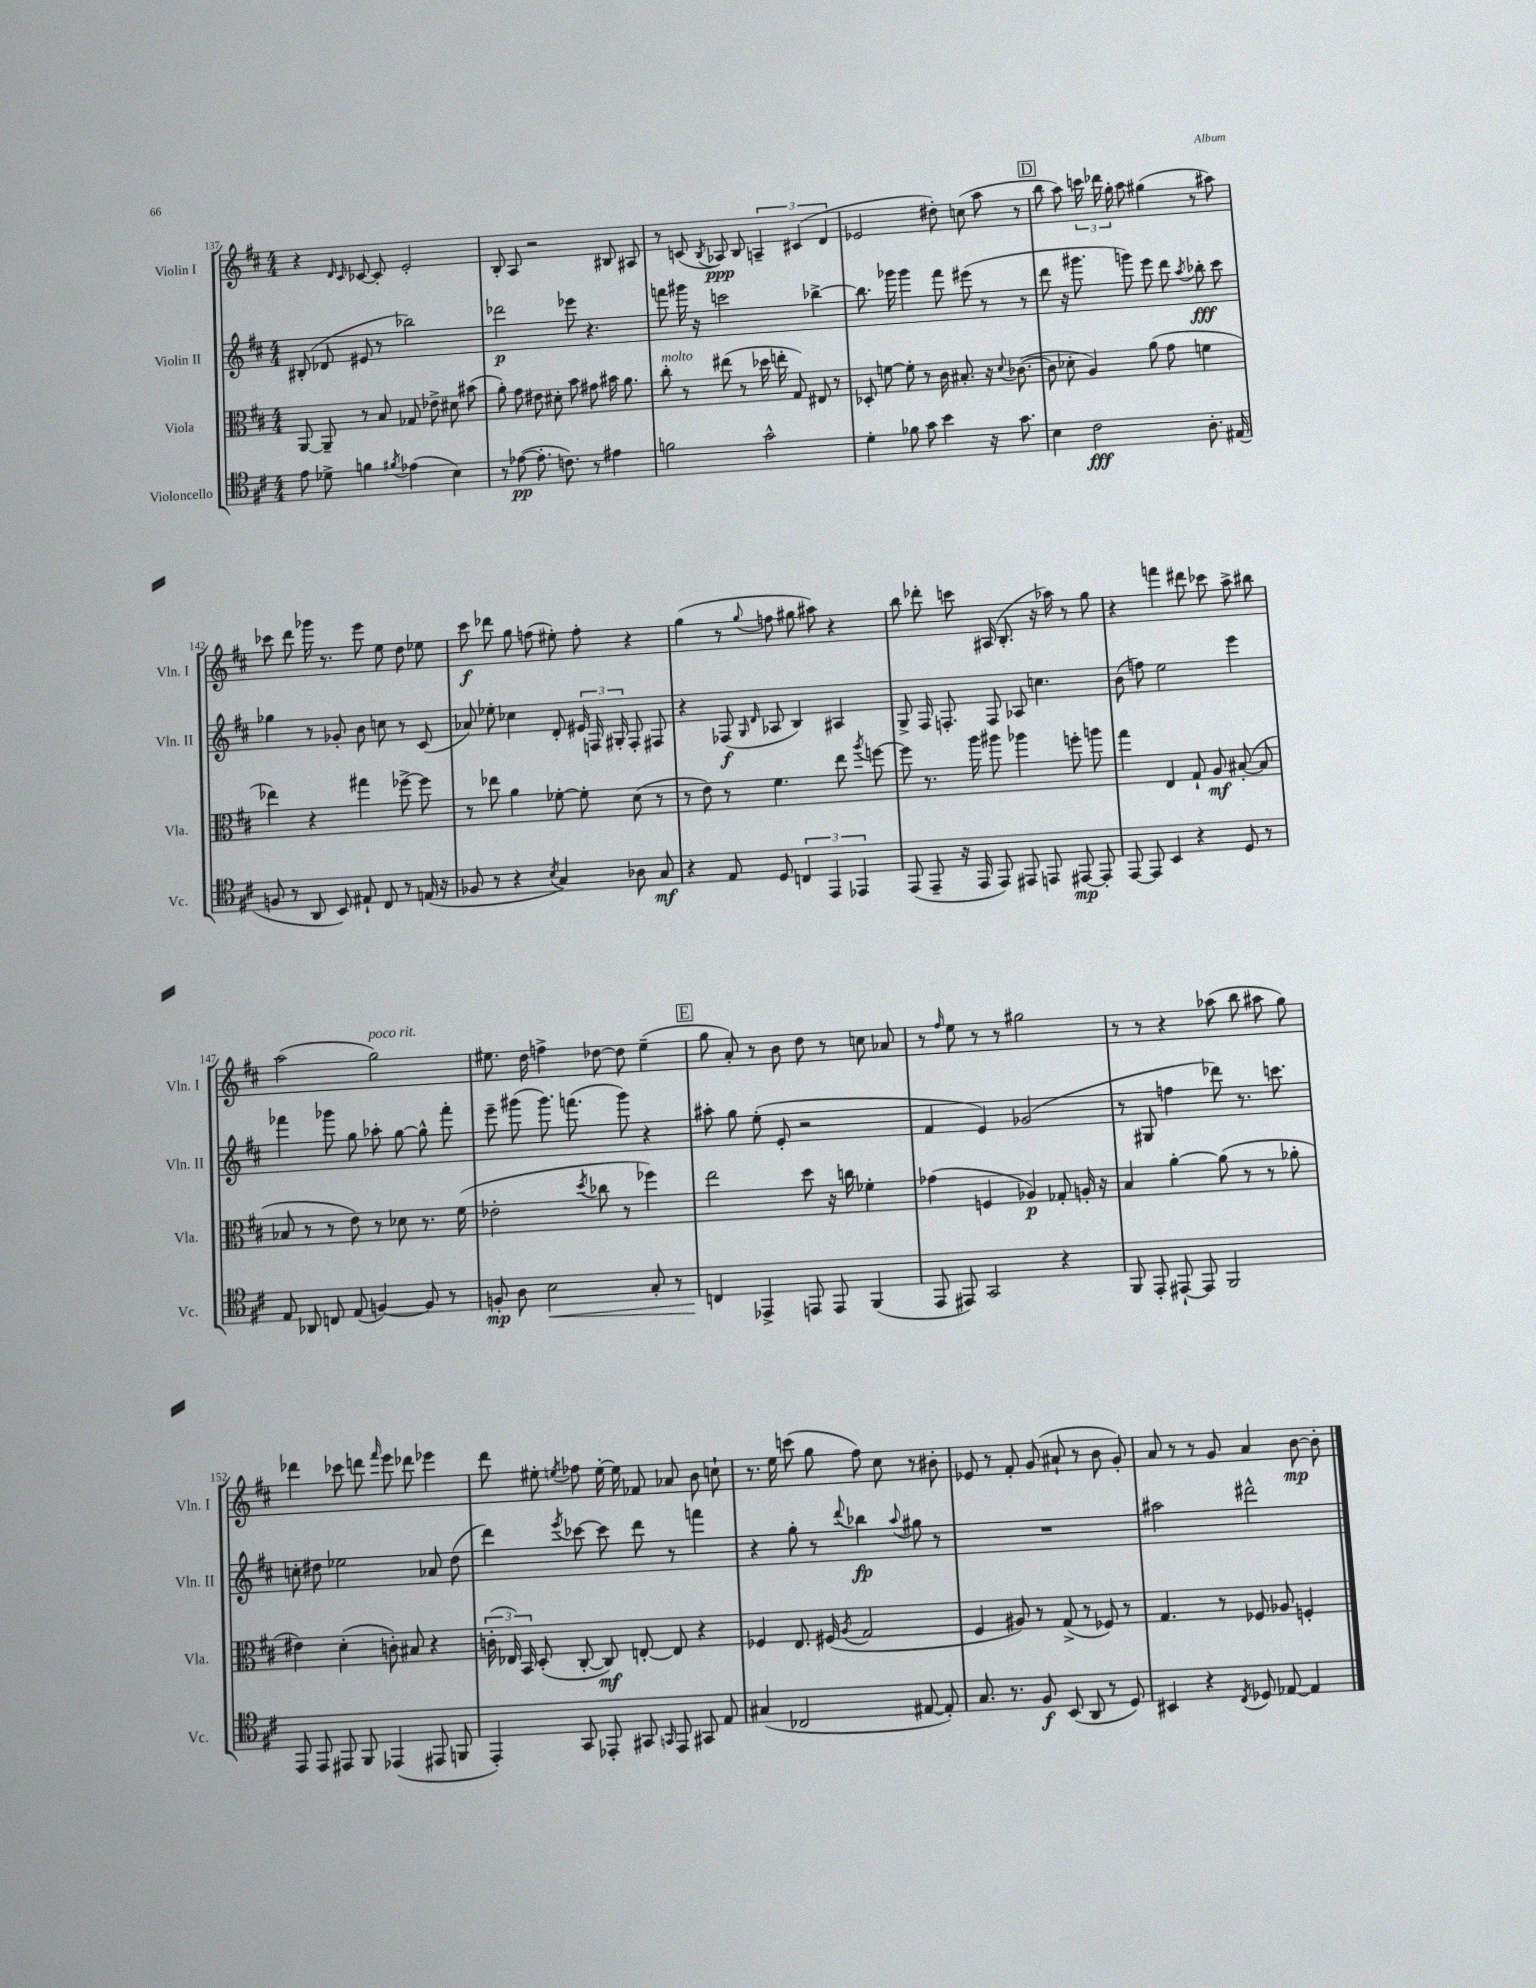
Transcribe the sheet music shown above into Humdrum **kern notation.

**kern	**dynam	**kern	**dynam	**kern	**dynam	**kern	**dynam
*part4	*part4	*part3	*part3	*part2	*part2	*part1	*part1
*staff4	*staff4	*staff3	*staff3	*staff2	*staff2	*staff1	*staff1
*I"Violoncello	*	*I"Viola	*	*I"Violin II	*	*I"Violin I	*
*I'Vc.	*	*I'Vla.	*	*I'Vln. II	*	*I'Vln. I	*
*clefC4	*	*clefC3	*	*clefG2	*	*clefG2	*
*k[f#c#]	*	*k[f#c#]	*	*k[f#c#]	*	*k[f#c#]	*
*M4/4	*	*M4/4	*	*M4/4	*	*M4/4	*
=137	=137	=137	=137	=137	=137	=137	=137
8e\	.	[8AA/	.	(8B#X'/	.	4r	.
8d-X^\	.	8AA~/]	.	8d-X/	.	.	.
.	.	.	.	.	.	16qqd/	.
.	.	.	.	.	.	16qqc#/	.
4fn\	.	8r	.	8e#X/	.	[8c-X/	.
.	.	8B/	.	8r	.	8c-'/]	.
8qf#X/	.	.	.	.	.	.	.
(4e-X\	.	8G-X/	.	2bb-X\)	.	2e'/	.
.	.	8e-X^\	.	.	.	.	.
4B\)	.	8d#X\	.	.	.	.	.
.	.	(8b#X\	.	.	.	.	.
=138	=138	=138	=138	=138	=138	=138	=138
8r	.	8a'\)	.	2ddd-X\	p	8B'/	.
([8e-X\	pp	8g\	.	.	.	8A/	.
8.e-'\]	.	8e#X\	.	.	.	2r	.
.	.	8d#X'\	.	.	.	.	.
8.cn\)	.	.	.	.	.	.	.
.	.	8b\	.	8eee-X\	.	.	.
8r	.	8g#X\	.	4.r	.	.	.
4e#X\	.	16b#X\	.	.	.	8B#X/	.
.	.	8.a\	.	.	.	.	.
.	.	.	.	.	.	8A#X/	.
=139	=139	=139	=139	=139	=139	=139	=139
!	!	!LO:TX:a:i:t=molto	!	!	!	!	!
2fn\	.	8cc#'\	.	8fffn\	.	8r	.
.	.	8r	.	16ggg#X\	.	(8cn/	.
.	.	.	.	16r	.	.	.
.	.	.	.	.	.	8qB/	.
.	.	(8ee#X\	.	2cccn\	.	8A-X/)	ppp
.	.	8r	.	.	.	8B/	.
2g^^\	.	16dd-X\	.	.	.	6An~/	.
.	.	16een'\	.	.	.	.	.
.	.	8G/)	.	.	.	.	.
.	.	.	.	.	.	(6c#X/	.
.	.	8E#X/	.	[4bb-X^\	.	.	.
.	.	.	.	.	.	6d/	.
.	.	8r	.	.	.	.	.
=140	=140	=140	=140	=140	=140	=140	=140
4d'\	.	8D-X'/	.	8.bb-\]	.	2e-X/	.
.	.	[8fn\	.	.	.	.	.
.	.	.	.	16ggg-X\	.	.	.
8f-X\	.	8f'\]	.	4ggg-\	.	.	.
8g\	.	8r	.	.	.	.	.
4b\	.	16c#\	.	8fff#\	.	8dd#X'\)	.
.	.	8.B#X'/	.	.	.	.	.
.	.	.	.	(8eee#X\	.	(8ccn\	.
16r	.	16r	.	8r	.	8aa\	.
.	.	8qqd/	.	.	.	.	.
8.g\	.	([8.c-X\	.	.	.	.	.
.	.	.	.	8r	.	8r	.
!!LO:REH:place=s1:t=D
=141	=141	=141	=141	=141	=141	=141	=141
4B\	.	8c-\]	.	8ddd\	.	8bb\	.
.	.	8d-X'\	.	16r	.	8aa\)	.
.	.	.	.	8.ggg#X\	.	.	.
2c#\	fff	4A/)	.	.	.	24cccn\	.
.	.	.	.	.	.	24ddd-X\	.
.	.	.	.	.	.	24gg'\	.
.	.	.	.	8gggn\)	.	8aa\	.
.	.	(8a\	.	8eee\	.	(4gg#X\	.
.	.	8g\	.	8ddd\	.	.	.
.	.	.	.	8qaa/	.	.	.
8.A'\	.	4fn\	.	8bb-X'\	fff	8r	.
.	.	.	.	8ccc#\	.	8aa#X\)	.
(16E#X/	.	.	.	.	.	.	.
!!LO:LB:g=z
=142	=142	=142	=142	=142	=142	=142	=142
8Fn/	.	4ee-X\)	.	4gg-X\	.	8ccc-X\	.
8r	.	.	.	.	.	8ddd\	.
8AA/	.	4r	.	8r	.	16ggg-X\	.
.	.	.	.	.	.	8.r	.
8BB/)	.	.	.	8g-X'/	.	.	.
8E#X`/	.	4gg#X\	.	8b\	.	8eee\	.
8C#/	.	.	.	8ccn\	.	8ee\	.
8r	.	[8ff-X^\	.	8r	.	8dd\	.
(16En/	.	8ff-\]	.	(8c#/	.	8ee-X\	.
16r	.	.	.	.	.	.	.
=143	=143	=143	=143	=143	=143	=143	=143
8F-X/	.	8r	.	8a-X/)	.	8ccc#\	f
8r	.	8ee-X\	.	8ee-X'\	.	8ddd-X\	.
4r	.	4a\	.	4cc-X\	.	8gg\	.
.	.	.	.	.	.	(8ffn\	.
8qB/	.	.	.	.	.	.	.
4G/)	.	[8f-X'\	.	8d'/	.	8ee#X'\)	.
.	.	8f-'\]	.	24e#X/	.	8ff'\	.
.	.	.	.	24Fn/	.	.	.
.	.	.	.	24G#X'/	.	.	.
8A-X\	.	(8d\	.	8F'/	.	4r	.
8G/	mf	8r	.	8F#X/	.	.	.
=144	=144	=144	=144	=144	=144	=144	=144
4r	.	8r	.	4r	.	(4gg\	.
.	.	8e\)	.	.	.	.	.
8E/	.	8r	.	(8F-X/	f	8r	.
.	.	.	.	16qqG/	.	.	.
.	.	.	.	16qqd/	.	8qqgg/	.
8D/	.	4.f#\	.	8A-X/	.	8ffn\	.
6Cn/	.	.	.	4B/)	.	8gg#X\	.
.	.	.	.	.	.	8aa#X\)	.
6EE/	.	.	.	.	.	.	.
.	.	8ee\	.	4A#X/	.	4r	.
6EE-X/	.	.	.	.	.	.	.
.	.	8qaa/	.	.	.	.	.
.	.	[8ffn\	.	.	.	.	.
=145	=145	=145	=145	=145	=145	=145	=145
(8EE/	.	8ff\]	.	8G^/	.	8bb\	.
8EE~/	.	8.r	.	16F#/	.	8ddd-X'\	.
.	.	.	.	8.Fn'/	.	.	.
16r	.	.	.	.	.	8cccn\	.
16EE/	.	16aa\	.	.	.	.	.
8EE/)	.	8aa#X\	.	8F/	.	(16A#X/	.
.	.	.	.	.	.	8.B'/	.
8EE#X/	.	4aa-X\	.	8A-X/	.	.	.
8EEn/	.	.	.	4.ccn\	.	16r	.
.	.	.	.	.	.	16aa-X\)	.
[8EE#X/	mp	8ffn'\	.	.	.	8r	.
8EE#'/]	.	8aan\	.	.	.	8gg\	.
=146	=146	=146	=146	=146	=146	=146	=146
[8EE/	.	4gg\	.	(8b\	.	4r	.
8EE/]	.	.	.	8ffn\)	.	.	.
4BB/	.	4E/	.	2ee\	.	4fffn\	.
4r	.	8G`/	.	.	.	8ddd#X\	.
.	.	8A/	mf	.	.	8ccc-X\	.
8D/	.	([8B#X'/	.	4eee\	.	8aa^\	.
8r	.	8B#/]	.	.	.	8bb#X\	.
!!LO:LB:g=z
=147	=147	=147	=147	=147	=147	=147	=147
8E/	.	8B-X/	.	4fff-X\	.	(2aa\	.
8AA-X/	.	8r	.	.	.	.	.
8Cn/	.	8r	.	8ggg-X\	.	.	.
(8E/	.	8e\)	.	8gg\	.	.	.
!	!	!	!	!	!	!LO:TX:a:i:t=poco rit.	!
[4Fn/)	.	8r	.	8aa-X'\	.	2gg\)	.
.	.	8d-X\	.	[8gg\	.	.	.
8F/]	.	8.r	.	8gg^^\]	.	.	.
8r	.	.	.	8fff-'\	.	.	.
.	.	(16f#\	.	.	.	.	.
=148	=148	=148	=148	=148	=148	=148	=148
8Fn'/	mp	2e-X'\	.	8eee~\	.	8.ee#X\	.
8A\	.	.	.	(8ggg#X\	.	.	.
.	.	.	.	.	.	16dd\	.
!	!LO:HP:b	!	!	!	!	!	!
2B\	<	.	.	8.ggg#\)	.	4ffn^\	.
.	.	.	.	(8.fffn\	.	.	.
.	.	8qdd/	.	.	.	.	.
.	.	8cc-X\	.	.	.	[8dd-X\	.
.	.	8r	.	8ggg#\)	.	8dd-\]	.
8G'/	.	4ff-X\)	.	4r	.	(4ee#~\	.
8r	.	.	.	.	.	.	.
!!LO:REH:place=s1:t=E
=149	=149	=149	=149	=149	=149	=149	=149
4Cn/	.	2ee\	.	8aa#X'\	.	8gg\	.
.	.	.	.	8gg\	.	8a'/)	.
4EE-X^/	[	.	.	(8ee'\	.	8r	.
.	.	.	.	8e'/	.	8b\	.
8EEn/	.	8dd\	.	2r	.	8dd\	.
8EE/	.	16r	.	.	.	8r	.
.	.	16ccn\	.	.	.	.	.
(4FF#/	.	4f-X'\	.	.	.	8ccn\	.
.	.	.	.	.	.	8a-X/	.
=150	=150	=150	=150	=150	=150	=150	=150
8EE/	.	(4g-X\	.	4f#/	.	8r	.
.	.	.	.	.	.	16qqff#/	.
8EE#X/)	.	.	.	.	.	8ee\	.
2GG/	.	4Fn/	.	4e/)	.	8r	.
.	.	.	.	.	.	8r	.
.	.	4A-X/)	p	(2g-X/	.	2gg#X\	.
4r	.	8G-X'/	.	.	.	.	.
.	.	16An'/	.	.	.	.	.
.	.	16r	.	.	.	.	.
=151	=151	=151	=151	=151	=151	=151	=151
8FF#/	.	4B/	.	8r	.	8r	.
8EE'/	.	.	.	8G#X/	.	8r	.
[8EE#X`/	.	[4a'\	.	4ffn\	.	4r	.
8EE#/]	.	.	.	.	.	.	.
2FF#/	.	(8a\]	.	8ddd-X\)	.	(8aa-X\	.
.	.	8r	.	8.r	.	8bb\	.
.	.	8r	.	.	.	8aa#X\	.
.	.	.	.	8.cccn\	.	.	.
.	.	8a-X'\	.	.	.	8gg\)	.
!!LO:LB:g=z
=152	=152	=152	=152	=152	=152	=152	=152
8EE/	.	4e#X\)	.	8ccn'\	.	4ddd-X\	.
8EE/	.	.	.	8dd#X\	.	.	.
8EE#X/	.	(4d'\	.	2ee-X\	.	8ccc-X\	.
8FF#/	.	.	.	.	.	8dddn\	.
.	.	.	.	.	.	16qqfff#/	.
(4EE-X/	.	8cn'\)	.	.	.	8eee\	.
.	.	8B#X/	.	.	.	8ddd-X\	.
8EE#X/	.	4r	.	8a-X/	.	4eee-X\	.
8FFn/	.	.	.	(8dd#\	.	.	.
=153	=153	=153	=153	=153	=153	=153	=153
4EE'/)	.	(24cn'\	.	4ddd\)	.	8ddd\	.
.	.	24E-X/)	.	.	.	.	.
.	.	24BB/	.	.	.	.	.
.	.	(8D'/	.	.	.	8ee#X'\	.
.	.	.	.	8qeee/	.	8qeen/	.
8GG/	.	[8C#'/	.	[8ccc-X\	.	8ff-X\	.
8EE-X'/	.	8C#/])	mf	8ccc-\]	.	[16ee'\	.
.	.	.	.	.	.	16ee\]	.
8GG#X/	.	[8En'/	.	8ddd\	.	8f-X/	.
16qqGGn/	.	.	.	.	.	.	.
8EE-/	.	8E/]	.	8r	.	8a-X/	.
8GG#X/	.	4r	.	4fffn\	.	8b\	.
8E/	.	.	.	.	.	8ccn`\	.
=154	=154	=154	=154	=154	=154	=154	=154
(4G#X/	.	4F-X/	.	4r	.	8.r	.
.	.	.	.	.	.	16ee\	.
2C-X/	.	8.E/	.	8gg'\	.	(8cccn\	.
.	.	.	.	8r	.	8gg\	.
.	.	(16F#X/	.	.	.	.	.
.	.	8qA/	.	8qqddd/	.	.	.
.	.	2G/	.	4bb-X\	fp	8ff#\)	.
.	.	.	.	.	.	8cc#\	.
.	.	.	.	8qqaa/	.	.	.
[8E#X/	.	.	.	8gg#X\	.	8r	.
8E#'/])	.	.	.	8r	.	8b#X'\	.
=155	=155	=155	=155	=155	=155	=155	=155
8.G/	.	4F#/	.	1r	.	8e-X/	.
.	.	.	.	.	.	8r	.
8.r	.	.	.	.	.	.	.
.	.	8A#X/)	.	.	.	8f#'/	.
8F#/	f	8r	.	.	.	(8g/	.
(8BB/	.	(8G^/	.	.	.	8a#X`/	.
8AA/	.	8r	.	.	.	8r	.
8r	.	8F-X/)	.	.	.	8b\	.
8D/)	.	8r	.	.	.	8g'/)	.
=156	=156	=156	=156	=156	=156	=156	=156
4BB#X/	.	4.G/	.	2aa#X\	.	8a/	.
.	.	.	.	.	.	8r	.
4r	.	.	.	.	.	8r	.
.	.	8r	.	.	.	8g/	.
8qC#/	.	.	.	.	.	.	.
8D-X/	.	8F-X/	.	2ddd#X^^\	.	4a/	.
[8E-X/	.	8A-X/	.	.	.	.	.
4E-/]	.	4Fn'/	.	.	.	[8b\	mp
.	.	.	.	.	.	8b'\]	.
==	==	==	==	==	==	==	==
*-	*-	*-	*-	*-	*-	*-	*-
